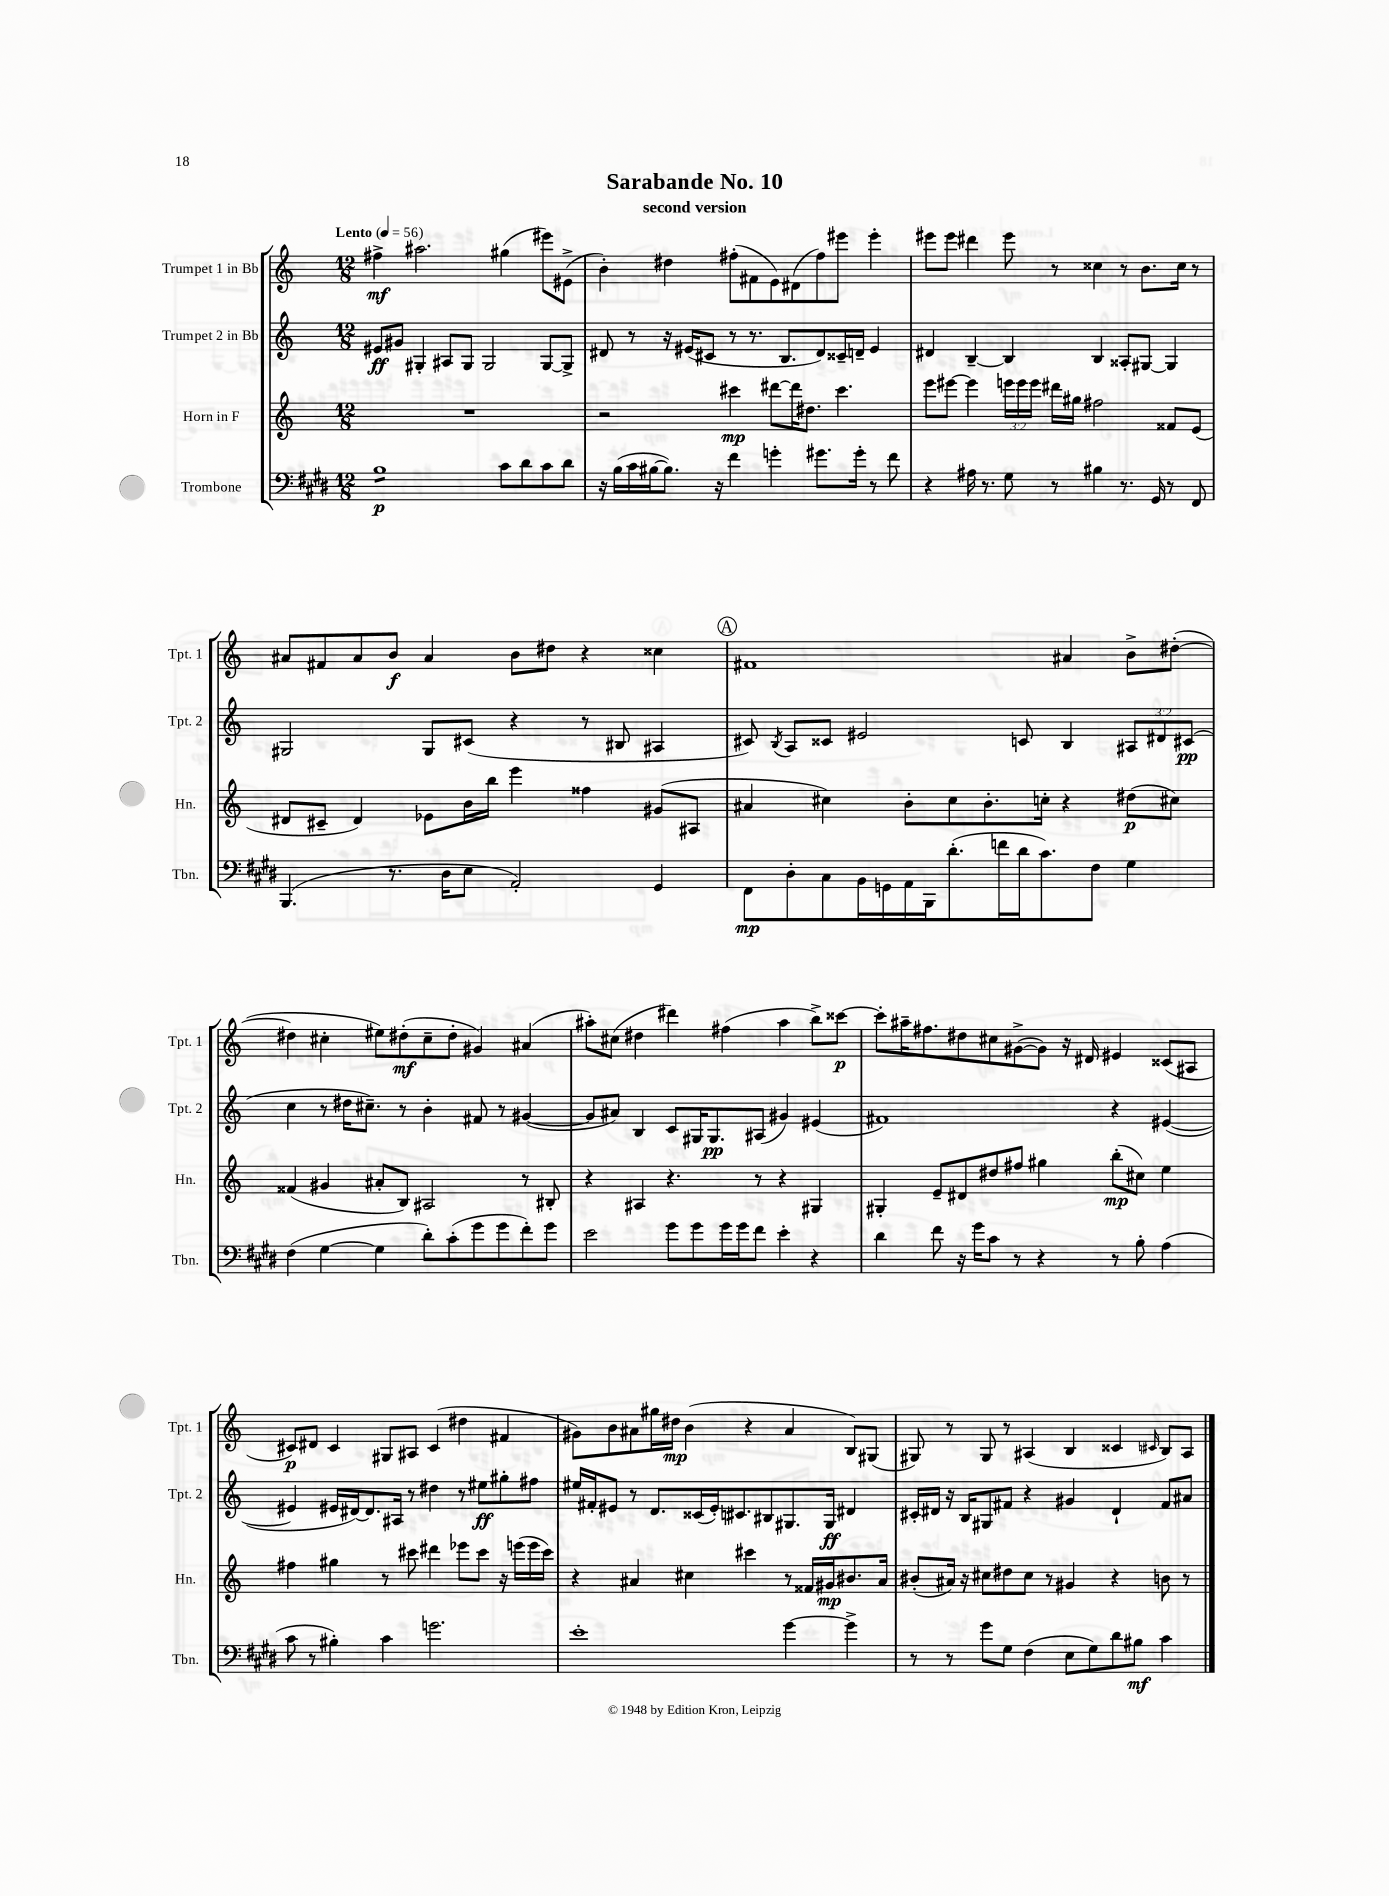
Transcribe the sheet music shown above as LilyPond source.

\header { title = "Sarabande No. 10" subtitle = "second version" }
<<
\new StaffGroup <<
\new Staff = "s0" \with { instrumentName = "Trumpet 1 in Bb" shortInstrumentName = "Tpt. 1" } {
    \clef treble \key c \major \numericTimeSignature \time 12/8 \tempo "Lento" 4 = 56
    \autoBeamOff fis''4->\mf ais''2. gis''4( eis'''8[) eis'8]->( |
    b'4-.) dis''4 fis''8[-.( fis'8 e'8) dis'8( fis''8) eis'''8] eis'''4-. |
    eis'''8[ eis'''8] dis'''4 eis'''8 r8 cisis''4 r8 b'8.[ cisis''16] r8 |
    ais'8[ fis'8 ais'8 b'8]\f ais'4 b'8[ dis''8] r4 cisis''4 |
    \mark \markup { \circle "A" } fis'1 ais'4 b'8[-> dis''8]~-.( |
    dis''4 cis''4-. eis''8[) dis''8-.\mf( cis''8-- dis''8]-. gis'4) ais'4( |
    ais''8[-.) cis''8]( dis''4 dis'''4) fis''4( ais''4 b''8[->) cisis'''8]~\p |
    cisis'''8[-. ais''16-- fis''8. dis''8 cis''8 gis'8~->( gis'8]) r16 dis'16 eis'4 cisis'8[( ais8] |
    cis'8[\p) dis'8] cis'4 gis8[ ais8] cis'4( dis''4 fis'4 |
    gis'8[) b'8 ais'8 gis''16 dis''16]\mp b'4( r4 ais'4 b8[) gis8]( |
    gis8) r8 gis8 r8 ais4( b4 cisis'4 \grace { cis'16 } b8[) ais8] \bar "|." |
}
\new Staff = "s1" \with { instrumentName = "Trumpet 2 in Bb" shortInstrumentName = "Tpt. 2" } {
    \clef treble \key c \major \numericTimeSignature \time 12/8 \override Staff.TupletNumber.text = #tuplet-number::calc-fraction-text
    \autoBeamOff eis'8[\ff gis'8] gis4-. ais8[ gis8] gis2 gis8[~ gis8]-> |
    dis'8 r8 r16 eis'16[( cis'8] r8 r8. b8.[ dis'8) cisis'16-- d'16]-- eis'4 |
    dis'4 b4~-- b4 b4 aisis8[-. gis8]~ gis4 |
    gis2 gis8[ cis'8]( r4 r8 bis8 ais4 |
    \mark \markup { \circle "A" } cis'8) \acciaccatura { b8 } a8[ cisis'8] eis'2 c'8 b4 \tuplet 3/2 { ais8[ dis'8 cis'8]\pp( } |
    c''4 r8 dis''16[ cis''8.]--) r8 b'4-. fis'8 r8 gis'4~( |
    gis'8[ ais'8]) b4 c'8[ gis16 gis8.\pp ais8]( gis'4) eis'4( |
    fis'1) r4 eis'4~( |
    eis'4 eis'16[ dis'16~) dis'8. ais16] r8 dis''4 r8 eis''8[\ff gis''8-. fis''8] |
    eis''16[ fis'16-. eis'8] r8 d'8.[ cisis'16( eis'16-.) cis'8. bis8 gis8. gis16]\ff dis'4 |
    cis'16[-. dis'16] r16 b16[ gis8 fis'8] r4 gis'4 dis'4-! fis'8[ ais'8] \bar "|." |
}
\new Staff = "s2" \with { instrumentName = "Horn in F" shortInstrumentName = "Hn." } {
    \clef treble \key c \major \numericTimeSignature \time 12/8 \override Staff.TupletNumber.text = #tuplet-number::calc-fraction-text
    \autoBeamOff R1. |
    r2 cis'''4\mp dis'''8[~ dis'''16 dis''8.] cis'''4. |
    e'''8[ eis'''8]~ eis'''4 \tuplet 3/2 { e'''16[ e'''16 e'''16] } dis'''16[ gis''16] fis''2 fisis'8[ e'8]( |
    dis'8[ cis'8]-- dis'4) ees'8[ b'16 b''16] e'''4 fisis''4 gis'8[( ais8] |
    \mark \markup { \circle "A" } ais'4 cis''4) b'8[-. cis''8 b'8.-. c''16]-. r4 dis''8[\p( cis''8]) |
    fisis'4( gis'4 ais'8[-. b8]) ais2 r8 bis8-. |
    r4 ais4 r4. r8 r4 gis4 |
    gis4-. e'8[-- dis'8 dis''8 fis''8] gis''4 b''8[-.\mp( cis''8]) e''4 |
    fis''4 gis''4 r8 cis'''8 dis'''4 ees'''8[ cis'''8] r16 e'''16[( e'''16 cis'''16]) |
    r4 ais'4 cis''4 cis'''4 r8 fisis'16[ gis'16\mp bis'8. ais'16] |
    bis'8[-.( ais'16]) r16 cis''8[ dis''8 cis''8] r8 gis'4 r4 b'8 r8 \bar "|." |
}
\new Staff = "s3" \with { instrumentName = "Trombone" shortInstrumentName = "Tbn." } {
    \clef bass \key e \major \numericTimeSignature \time 12/8
    \autoBeamOff b1:8\p cis'8[ dis'8 cis'8 dis'8] |
    r16 b16[( cis'16 bis16~ bis8.]) r16 fis'4 g'4-. gis'8.[ gis'16]-. r8 fis'8 |
    r4 ais16 r8. gis8 r8 bis4 r8. gis,16 r8 fis,8 |
    b,,4.( r8. dis16[ e8] a,2-.) gis,4 |
    \mark \markup { \circle "A" } fis,8[\mp dis8-. cis8 b,16 g,16 a,16 b,,16 dis'8.-.( f'16 dis'16 cis'8.) fis8] gis4 |
    fis4( gis4~ gis4 dis'8[-.) cis'8-.( gis'8 gis'8 fis'8-.) gis'8] |
    e'2 gis'8[ gis'8 gis'16 gis'16 fis'8] e'4-. r4 |
    dis'4 fis'8 r16 gis'16[ cis'8] r8 r4 r8 b8-. a4( |
    cis'8 r8 bis4-.) cis'4 g'2. |
    e'1-. gis'4~ gis'4-> |
    r8 r8 gis'8[ gis8] fis4( e8[ gis8) dis'8 bis8]\mf cis'4 \bar "|." |
}
>>
>>
\layout { \context { \Score \remove "Bar_number_engraver" } }
